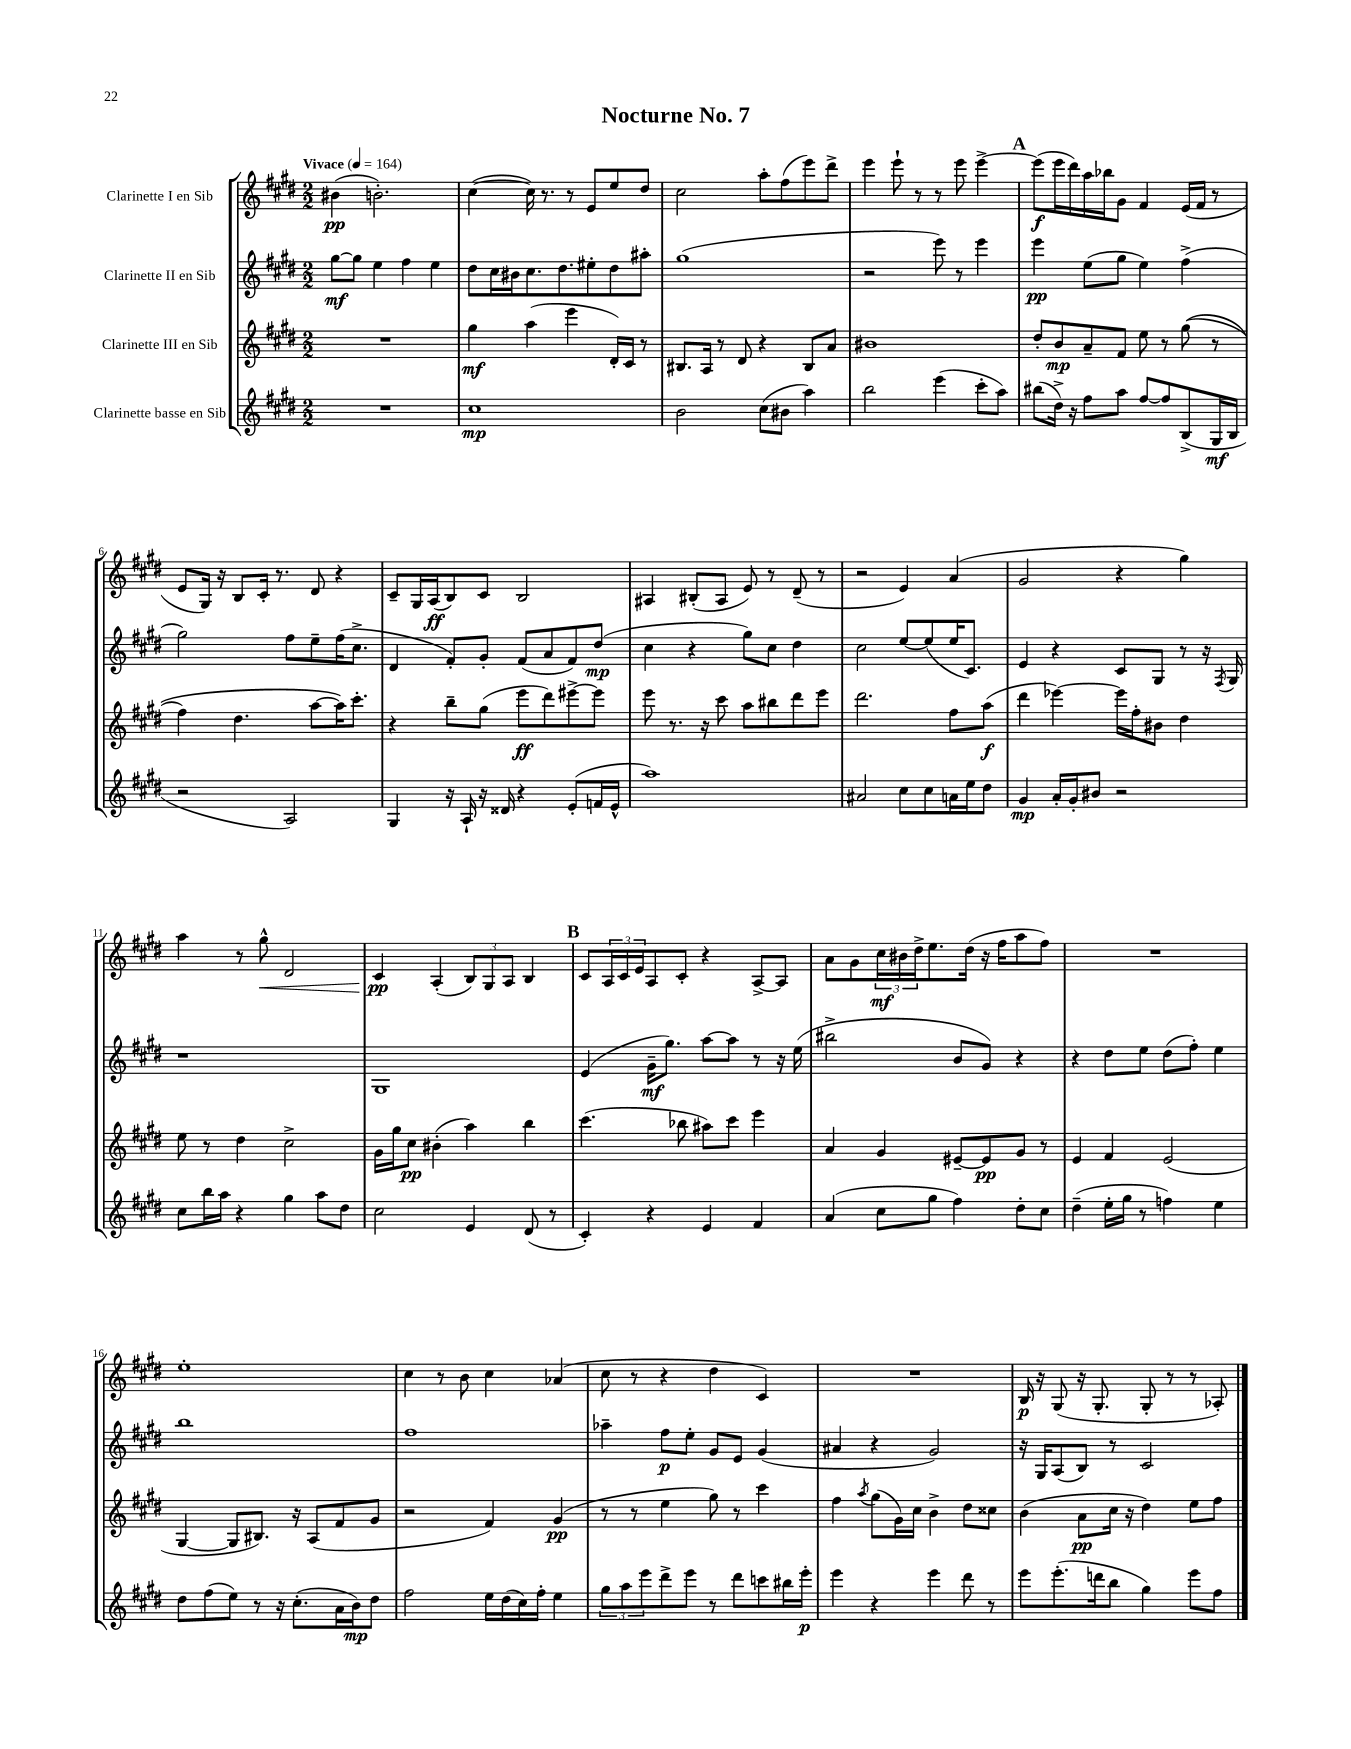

**kern	**dynam	**kern	**dynam	**kern	**dynam	**kern	**dynam
*part4	*part4	*part3	*part3	*part2	*part2	*part1	*part1
*staff4	*staff4	*staff3	*staff3	*staff2	*staff2	*staff1	*staff1
*I"Clarinette basse en Sib	*	*I"Clarinette III en Sib	*	*I"Clarinette II en Sib	*	*I"Clarinette I en Sib	*
*clefG2	*	*clefG2	*	*clefG2	*	*clefG2	*
*k[f#c#g#d#]	*	*k[f#c#g#d#]	*	*k[f#c#g#d#]	*	*k[f#c#g#d#]	*
*M2/2	*	*M2/2	*	*M2/2	*	*M2/2	*
*MM164	*	*MM164	*	*MM164	*	*MM164	*
=1	=1	=1	=1	=1	=1	=1	=1
!	!	!	!	!	!	!LO:TX:a:B:t=Vivace	!
1r	.	1r	.	[8gg#\L	mf	(4b#X\	pp
.	.	.	.	8gg#\J]	.	.	.
.	.	.	.	4ee\	.	2.bn'\)	.
.	.	.	.	4ff#\	.	.	.
.	.	.	.	4ee\	.	.	.
=2	=2	=2	=2	=2	=2	=2	=2
1cc#	mp	4gg#\	mf	8dd#\L	.	([4cc#\	.
.	.	.	.	16cc#\L	.	.	.
.	.	.	.	16b#X\J	.	.	.
.	.	(4aa\	.	8.cc#\	.	16cc#\])	.
.	.	.	.	.	.	8.r	.
.	.	.	.	8.dd#\	.	.	.
.	.	4eee\	.	.	.	8r	.
.	.	.	.	8ee#X'\	.	8e/L	.
.	.	16d#'/LL)	.	8dd#\	.	8ee/	.
.	.	16c#/JJ	.	.	.	.	.
.	.	8r	.	8aa#X'\J	.	8dd#/J	.
=3	=3	=3	=3	=3	=3	=3	=3
2b\	.	8.B#X/L	.	(1gg#	.	2cc#\	.
.	.	16A/Jk	.	.	.	.	.
.	.	8r	.	.	.	.	.
.	.	8d#/	.	.	.	.	.
(8cc#\L	.	4r	.	.	.	8aa'\L	.
8b#X\J	.	.	.	.	.	(8ff#\	.
4aa\)	.	8B#/L	.	.	.	8eee\)	.
.	.	8a/J	.	.	.	8ddd#^\J	.
=4	=4	=4	=4	=4	=4	=4	=4
2bb\	.	1b#X	.	2r	.	4eee\	.
.	.	.	.	.	.	8eee`\	.
.	.	.	.	.	.	8r	.
(4eee\	.	.	.	8eee\)	.	8r	.
.	.	.	.	8r	.	8eee\	.
8ccc#'\L	.	.	.	4eee\	.	[4eee^\	.
8aa\J)	.	.	.	.	.	.	.
!!LO:REH:place=s1:t=A
=5	=5	=5	=5	=5	=5	=5	=5
(8bb#X\L	.	8dd#'/L	.	4eee\	pp	(8eee\L]	f
16dd#^\Jk)	.	8b/	mp	.	.	16eee\L	.
16r	.	.	.	.	.	16ddd#\)	.
8ff#\L	.	8a~/	.	(8ee\L	.	16aa\	.
.	.	.	.	.	.	16bb-X\J	.
8aa\J	.	8f#/J	.	8gg#\J	.	8g#\J	.
[8ff#/L	.	8ee\	.	4ee\)	.	4f#/	.
8ff#/]	.	8r	.	.	.	.	.
(8B^/	.	((8gg#\	.	(4ff#^\	.	(16e/LL	.
.	.	.	.	.	.	16f#/JJ	.
16G#/L	mf	8r	.	.	.	8r	.
16B/JJ	.	.	.	.	.	.	.
!!LO:LB:g=z
=6	=6	=6	=6	=6	=6	=6	=6
2r	.	4ff#\)	.	2gg#\)	.	8e/L	.
.	.	.	.	.	.	16G#/Jk)	.
.	.	.	.	.	.	16r	.
.	.	4.dd#\	.	.	.	8B/L	.
.	.	.	.	.	.	16c#'/Jk	.
.	.	.	.	.	.	8.r	.
2A/)	.	.	.	8ff#\L	.	.	.
.	.	[8aa\L	.	8ee~\	.	8d#/	.
.	.	16aa\K])	.	(16ff#\K	.	4r	.
.	.	8.ccc#'\J	.	8.cc#^\J	.	.	.
=7	=7	=7	=7	=7	=7	=7	=7
4G#/	.	4r	.	4d#/	.	8c#~/L	.
.	.	.	.	.	.	16G#/L	.
.	.	.	.	.	.	(16A/J	ff
16r	.	8bb~\L	.	8f#'/L)	.	8B/)	.
16A`/	.	.	.	.	.	.	.
16r	.	(8gg#\J	.	8g#'/J	.	8c#/J	.
16d##X/	.	.	.	.	.	.	.
4r	.	8eee\L	ff	(8f#/L	.	2B/	.
.	.	8ddd#\)	.	8a/	.	.	.
(8e'/L	.	[8eee#X^\	.	8f#/)	.	.	.
16fn/L	.	8eee#\J]	.	(8dd#/J	mp	.	.
16e^^/JJ	.	.	.	.	.	.	.
=8	=8	=8	=8	=8	=8	=8	=8
1aa)	.	8eee\	.	4cc#\	.	4A#X/	.
.	.	8.r	.	.	.	.	.
.	.	.	.	4r	.	(8B#X'/L	.
.	.	16r	.	.	.	.	.
.	.	8ccc#\	.	.	.	8A#/J	.
.	.	8aa\L	.	8gg#\L)	.	8e/)	.
.	.	8bb#X\	.	8cc#\J	.	8r	.
.	.	8ddd#\	.	4dd#\	.	(8d#~/	.
.	.	8eee\J	.	.	.	8r	.
=9	=9	=9	=9	=9	=9	=9	=9
2a#X/	.	2.ddd#\	.	2cc#\	.	2r	.
8cc#\L	.	.	.	[8ee/L	.	4e/)	.
8cc#\	.	.	.	(8ee/]	.	.	.
16an\L	.	8ff#\L	.	16ee/K	.	(4a/	.
16ee\J	.	.	.	8.c#/J)	.	.	.
8dd#\J	.	(8aa\J	f	.	.	.	.
=10	=10	=10	=10	=10	=10	=10	=10
4g#/	mp	4ddd#\	.	4e/	.	2g#/	.
16a'/LL	.	[4eee-X\)	.	4r	.	.	.
16g#'/J	.	.	.	.	.	.	.
8b#X/J	.	.	.	.	.	.	.
2r	.	16eee-\LL]	.	8c#/L	.	4r	.
.	.	16ff#'\J	.	.	.	.	.
.	.	8b#X\J	.	8G#/J	.	.	.
.	.	4dd#\	.	8r	.	4gg#\)	.
.	.	.	.	16r	.	.	.
.	.	.	.	8qF#/	.	.	.
.	.	.	.	16G#/	.	.	.
!!LO:LB:g=z
=11	=11	=11	=11	=11	=11	=11	=11
8cc#\L	.	8ee\	.	1r	.	4aa\	.
16bb\L	.	8r	.	.	.	.	.
16aa\JJ	.	.	.	.	.	.	.
4r	.	4dd#\	.	.	.	8r	.
!	!	!	!	!	!	!	!LO:HP:b
.	.	.	.	.	.	8gg#^^\	<
4gg#\	.	2cc#^\	.	.	.	2d#/	.
8aa\L	.	.	.	.	.	.	.
8dd#\J	.	.	.	.	.	.	.
=12	=12	=12	=12	=12	=12	=12	=12
2cc#\	.	16g#\LL	.	1G#	.	4c#/	pp
.	.	16gg#\J	.	.	.	.	.
.	.	8cc#\J	pp	.	.	.	.
.	.	(4b#X'\	.	.	.	(4A'/	[
4e/	.	4aa\)	.	.	.	12B/L)	.
.	.	.	.	.	.	12G#/	.
.	.	.	.	.	.	12A/J	.
(8d#/	.	4bb\	.	.	.	4B/	.
8r	.	.	.	.	.	.	.
!!LO:REH:place=s1:t=B
=13	=13	=13	=13	=13	=13	=13	=13
4c#'/)	.	(4.ccc#\	.	(4e/	.	8c#/L	.
.	.	.	.	.	.	24A/L	.
.	.	.	.	.	.	24c#/	.
.	.	.	.	.	.	24e/J	.
4r	.	.	.	16g#~\KL	mf	8A/	.
.	.	.	.	8.gg#\J)	.	.	.
.	.	8bb-X\	.	.	.	8c#'/J	.
4e/	.	8aa#X\L)	.	[8aa\L	.	4r	.
.	.	8ccc#\J	.	8aa\J]	.	.	.
4f#/	.	4eee\	.	8r	.	[8A^/L	.
.	.	.	.	16r	.	8A/J]	.
.	.	.	.	(16ee\	.	.	.
=14	=14	=14	=14	=14	=14	=14	=14
(4a/	.	4a/	.	2bb#X^\	.	8a\L	.
.	.	.	.	.	.	8g#\	.
8cc#\L	.	4g#/	.	.	.	24cc#\L	mf
.	.	.	.	.	.	24b#X\	.
.	.	.	.	.	.	24dd#^\J	.
8gg#\J	.	.	.	.	.	8.ee\	.
4ff#\)	.	[8e#X~/L	.	8b/L	.	.	.
.	.	.	.	.	.	(16dd#\Jk	.
.	.	8e#/]	pp	8g#/J)	.	16r	.
.	.	.	.	.	.	16ff#\KL	.
8dd#'\L	.	8g#/J	.	4r	.	8aa\	.
8cc#\J	.	8r	.	.	.	8ff#\J)	.
=15	=15	=15	=15	=15	=15	=15	=15
(4dd#~\	.	4e/	.	4r	.	1r	.
16ee'\LL	.	4f#/	.	8dd#\L	.	.	.
16gg#\JJ	.	.	.	.	.	.	.
8r	.	.	.	8ee\J	.	.	.
4ffn\)	.	(2e/	.	(8dd#\L	.	.	.
.	.	.	.	8ff#'\J)	.	.	.
4ee\	.	.	.	4ee\	.	.	.
!!LO:LB:g=z
=16	=16	=16	=16	=16	=16	=16	=16
8dd#\L	.	[4G#/	.	1bb	.	1ee'	.
(8ff#\	.	.	.	.	.	.	.
8ee\J)	.	8G#/L]	.	.	.	.	.
8r	.	8.B#X/J)	.	.	.	.	.
16r	.	.	.	.	.	.	.
(8.cc#'\L	.	16r	.	.	.	.	.
.	.	(8A/L	.	.	.	.	.
16a\L	.	8f#/	.	.	.	.	.
16b\J)	mp	.	.	.	.	.	.
8dd#\J	.	8g#/J	.	.	.	.	.
=17	=17	=17	=17	=17	=17	=17	=17
2ff#\	.	2r	.	1ff#	.	4cc#\	.
.	.	.	.	.	.	8r	.
.	.	.	.	.	.	8b\	.
16ee\LL	.	4f#/)	.	.	.	4cc#\	.
(16dd#\	.	.	.	.	.	.	.
16cc#\)	.	.	.	.	.	.	.
16ff#'\JJ	.	.	.	.	.	.	.
4ee\	.	(4g#/	pp	.	.	(4a-X/	.
=18	=18	=18	=18	=18	=18	=18	=18
12gg#\L	.	8r	.	4aa-X~\	.	8cc#\	.
12aa\	.	.	.	.	.	.	.
.	.	8r	.	.	.	8r	.
12eee\	.	.	.	.	.	.	.
8ddd#^\	.	4ee\	.	8ff#\L	p	4r	.
8eee\J	.	.	.	8ee'\J	.	.	.
8r	.	8gg#\)	.	8g#/L	.	4dd#\	.
8ddd#\L	.	8r	.	8e/J	.	.	.
8cccn\	.	4ccc#\	.	(4g#/	.	4c#/)	.
16bb#X\L	.	.	.	.	.	.	.
16eee'\JJ	p	.	.	.	.	.	.
=19	=19	=19	=19	=19	=19	=19	=19
4eee\	.	4ff#\	.	4a#X/	.	1r	.
.	.	8qaa/	.	.	.	.	.
4r	.	(8gg#\L	.	4r	.	.	.
.	.	16g#\L)	.	.	.	.	.
.	.	16cc#\JJ	.	.	.	.	.
4eee\	.	4b^\	.	2g#/)	.	.	.
8ddd#\	.	8dd#\L	.	.	.	.	.
8r	.	8cc##X\J	.	.	.	.	.
=20	=20	=20	=20	=20	=20	=20	=20
8eee\L	.	(4b\	.	16r	.	16B/	p
.	.	.	.	16G#/KL	.	16r	.
(8.eee'\	.	.	.	(8A/	.	(8G#/	.
.	.	8a\L	pp	8B/J)	.	16r	.
16dddn\k	.	.	.	.	.	8.G#'/	.
8bb\J	.	16cc#\Jk	.	8r	.	.	.
.	.	16r	.	.	.	.	.
4gg#\)	.	4dd#\)	.	2c#/	.	8G#'/	.
.	.	.	.	.	.	8r	.
8eee\L	.	8ee\L	.	.	.	8r	.
8ff#\J	.	8ff#\J	.	.	.	8A-X'/)	.
==	==	==	==	==	==	==	==
*-	*-	*-	*-	*-	*-	*-	*-
